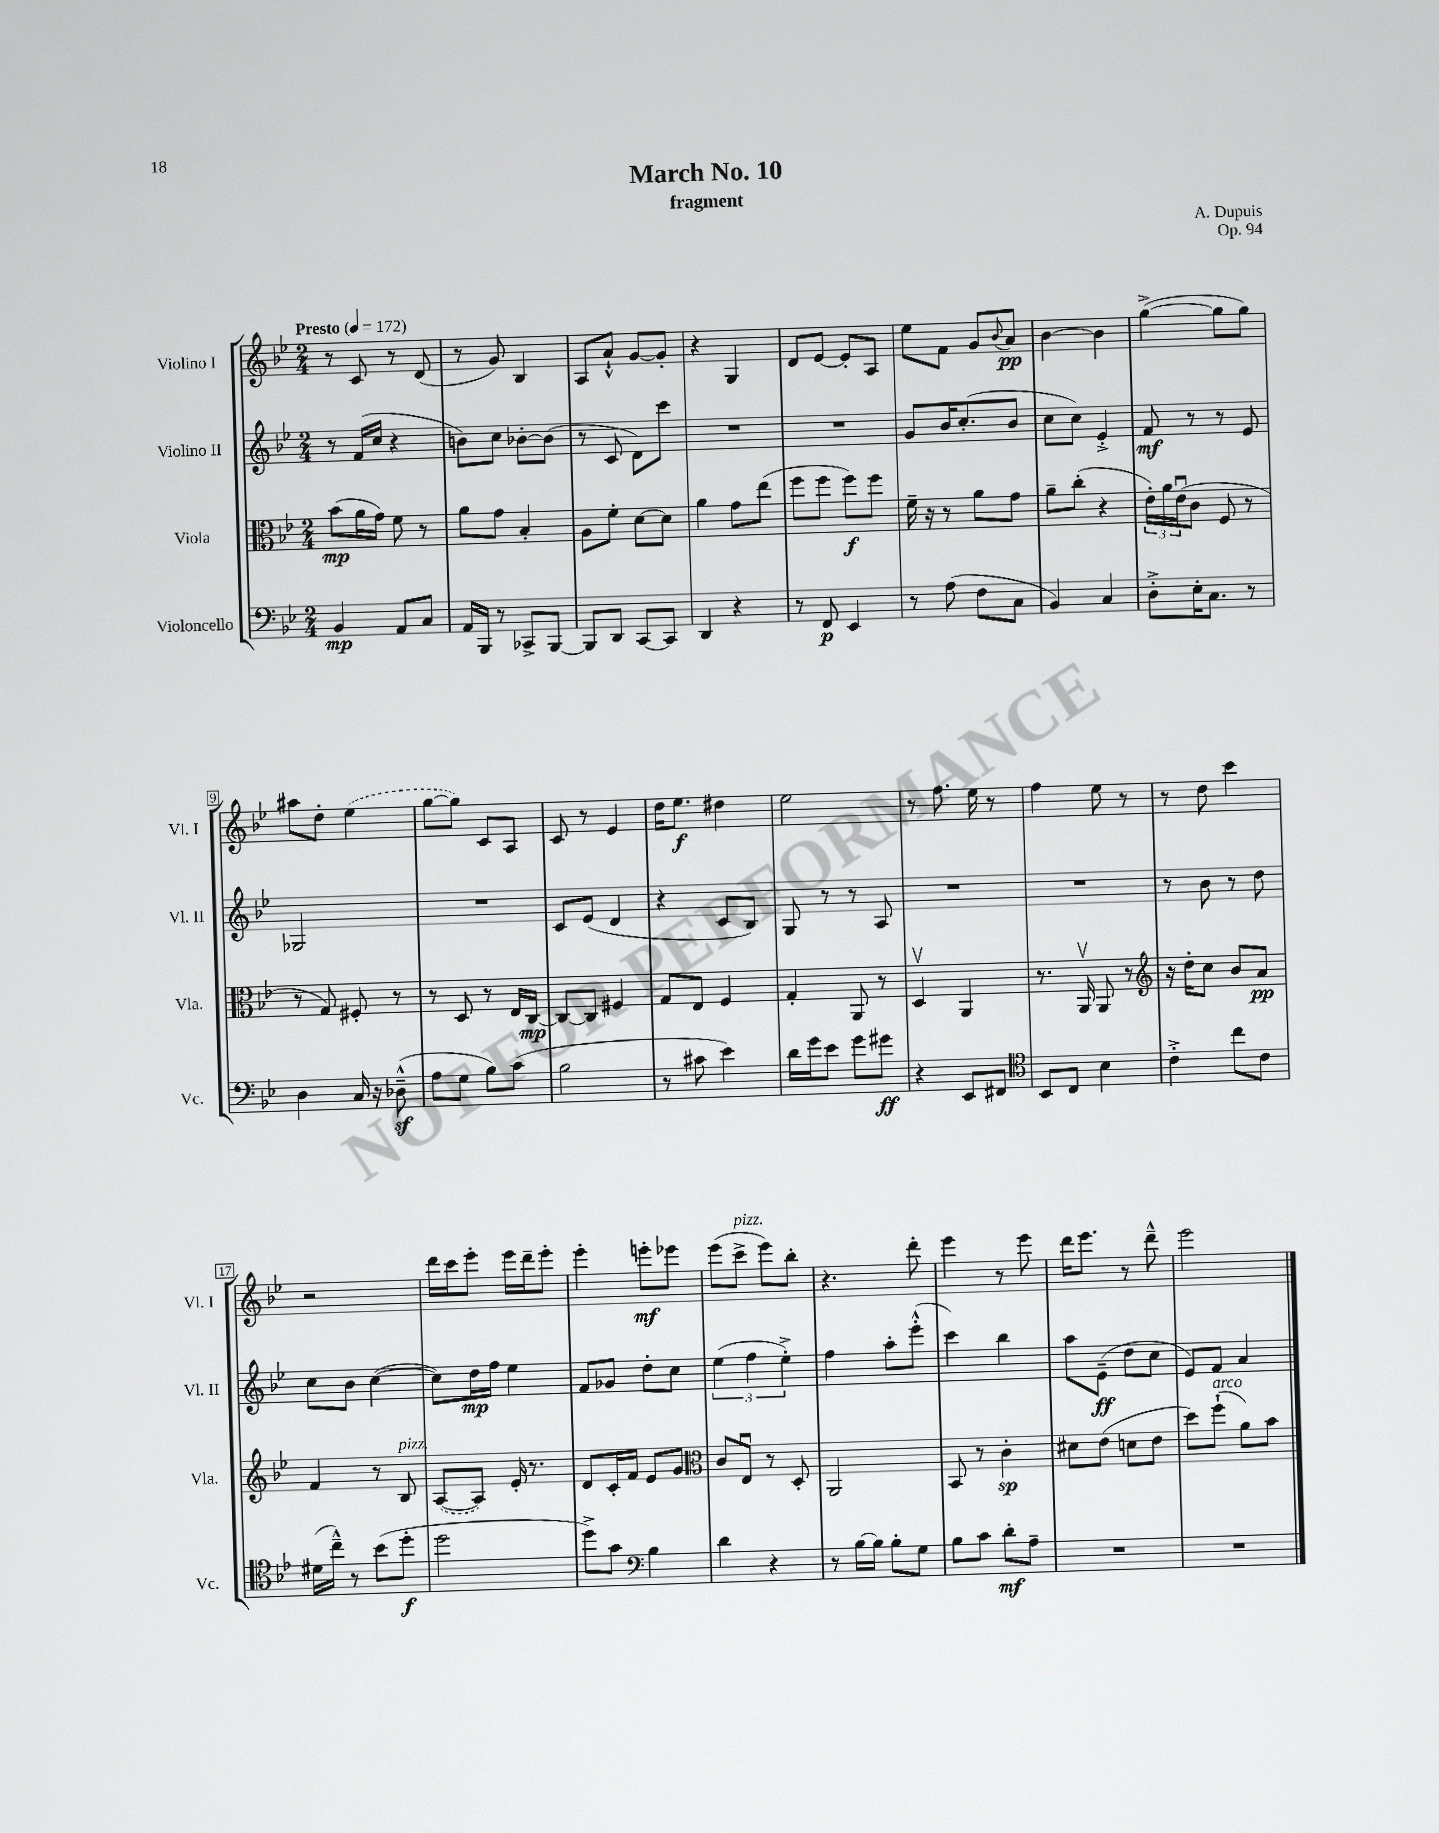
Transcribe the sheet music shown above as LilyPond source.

\header { title = "March No. 10" composer = "A. Dupuis" subtitle = "fragment" opus = "Op. 94" }
<<
\new StaffGroup <<
\new Staff = "s0" \with { instrumentName = "Violino I" shortInstrumentName = "Vl. I" } {
    \clef treble \key bes \major \numericTimeSignature \time 2/4 \tempo "Presto" 4 = 172
    r8 c'8 r8 d'8( |
    r8 g'8) bes4 |
    a8 a'8-!-^ g'8~ g'8-. |
    r4 g4 |
    d'8 ees'8~ ees'8-. a8 |
    ees''8 f'8 g'8 \appoggiatura { bes'8 } a'8\pp |
    bes'4~ bes'4 |
    g''4~->( g''8 g''8) |
    ais''8 d''8-. \once \slurDashed ees''4( |
    g''8~ g''8) c'8 a8 |
    c'8 r8 ees'4 |
    d''16 ees''8.\f dis''4 |
    ees''2 |
    r8 f''8. ees''16 r8 |
    f''4 ees''8 r8 |
    r8 d''8 c'''4 |
    r2 |
    d'''16 c'''16 ees'''8-. ees'''16 d'''16-- ees'''8-. |
    ees'''4-. e'''8-.\mf ees'''8 |
    ees'''8( c'''8->^\markup { \italic "pizz." } ees'''8) bes''8-. |
    r4. d'''8-. |
    ees'''4 r8 ees'''8 |
    d'''16 ees'''8. r8 d'''8---^ |
    ees'''2 \bar "|." |
}
\new Staff = "s1" \with { instrumentName = "Violino II" shortInstrumentName = "Vl. II" } {
    \clef treble \key bes \major \numericTimeSignature \time 2/4
    r8 f'16( c''16 r4 |
    b'8) c''8 bes'8~-. bes'8( |
    r8 c'8 d'8) c'''8 |
    R2 |
    R2 |
    g'8 bes'16 c''8.-.( bes'8 |
    c''8 c''8) ees'4-.-> |
    f'8\mf r8 r8 ees'8 |
    ges2 |
    R2 |
    c'8 ees'8( d'4 |
    r4 c'8 bes8) |
    g8 r8 r8 a8 |
    R2 |
    R2 |
    r8 bes'8 r8 d''8 |
    c''8 bes'8 c''4~( |
    c''8) d''16\mp f''16 ees''4 |
    f'8 ges'8 d''8-. c''8 |
    \tuplet 3/2 { ees''4( f''4 ees''4-.->) } |
    f''4 a''8-. ees'''8-.-^( |
    c'''4) bes''4 |
    a''8 ees'8--\ff( d''8 c''8 |
    ees'8) f'8 a'4 \bar "|." |
}
\new Staff = "s2" \with { instrumentName = "Viola" shortInstrumentName = "Vla." } {
    \clef alto \key bes \major \numericTimeSignature \time 2/4
    bes'8\mp( a'16 g'16) f'8 r8 |
    a'8 g'8 bes4-. |
    a8 f'8-. d'8~ d'8 |
    a'4 g'8 ees''8( |
    f''8 f''8 f''8\f) f''8 |
    f'16-- r16 r8 a'8 g'8 |
    a'8-- c''8-.( r4 |
    \tuplet 3/2 { ees'16-.) a'16 ees'16\downbow( } c'8 f8 r8 |
    r8 g8) fis8-. r8 |
    r8 d8 r8 ees16 c16~\mp |
    c8~ c8 fis4 |
    g8 ees8 f4 |
    g4-. a,8 r8 |
    d4\upbow a,4 |
    r8. a,16\upbow a,8 r8 |
    \clef treble r16 d''16-. c''8 bes'8 a'8\pp |
    f'4 r8 bes8^\markup { \italic "pizz." } |
    \once \slurDashed a8~( a8) ees'16-. r8. |
    d'8 c'16-. f'16 ees'8 g'8 |
    \clef alto c'8 ees8\downbow r8 d8-. |
    a,2 |
    bes,8 r8 c'4-.\sp |
    dis'8 ees'8( d'8 ees'8 |
    d''8) f''8-!^\markup { \italic "arco" }( a'8) bes'8 \bar "|." |
}
\new Staff = "s3" \with { instrumentName = "Violoncello" shortInstrumentName = "Vc." } {
    \clef bass \key bes \major \numericTimeSignature \time 2/4
    bes,4\mp a,8 c8 |
    a,16 bes,,16 r8 ces,8-> bes,,8~ |
    bes,,8 d,8 c,8~ c,8 |
    d,4 r4 |
    r8 f,8\p ees,4 |
    r8 a8( f8 c8 |
    bes,4) c4 |
    d8-.-> ees16-. c8. r8 |
    d4 c16 r16 des8---^\sf( |
    a8 g8 bes8) c'8( |
    bes2 |
    r8 cis'8 ees'4) |
    d'16 g'16 ees'8 g'8 gis'8\ff |
    r4 ees,8 fis,8 |
    \clef tenor bes,8 c8 bes4 |
    c'4-.-> c''8 c'8 |
    dis'16( c''16---^) r8 bes'8( d''8-.\f |
    d''2 |
    d''8->) g'8 \clef bass bes4 |
    d'4 r4 |
    r8 bes16~ bes16 bes8-. g8 |
    bes8 c'8 d'8-.\mf a8-- |
    R2 |
    R2 \bar "|." |
}
>>
>>
\layout { \context { \Score \override BarNumber.stencil = #(make-stencil-boxer 0.1 0.3 ly:text-interface::print) } }
